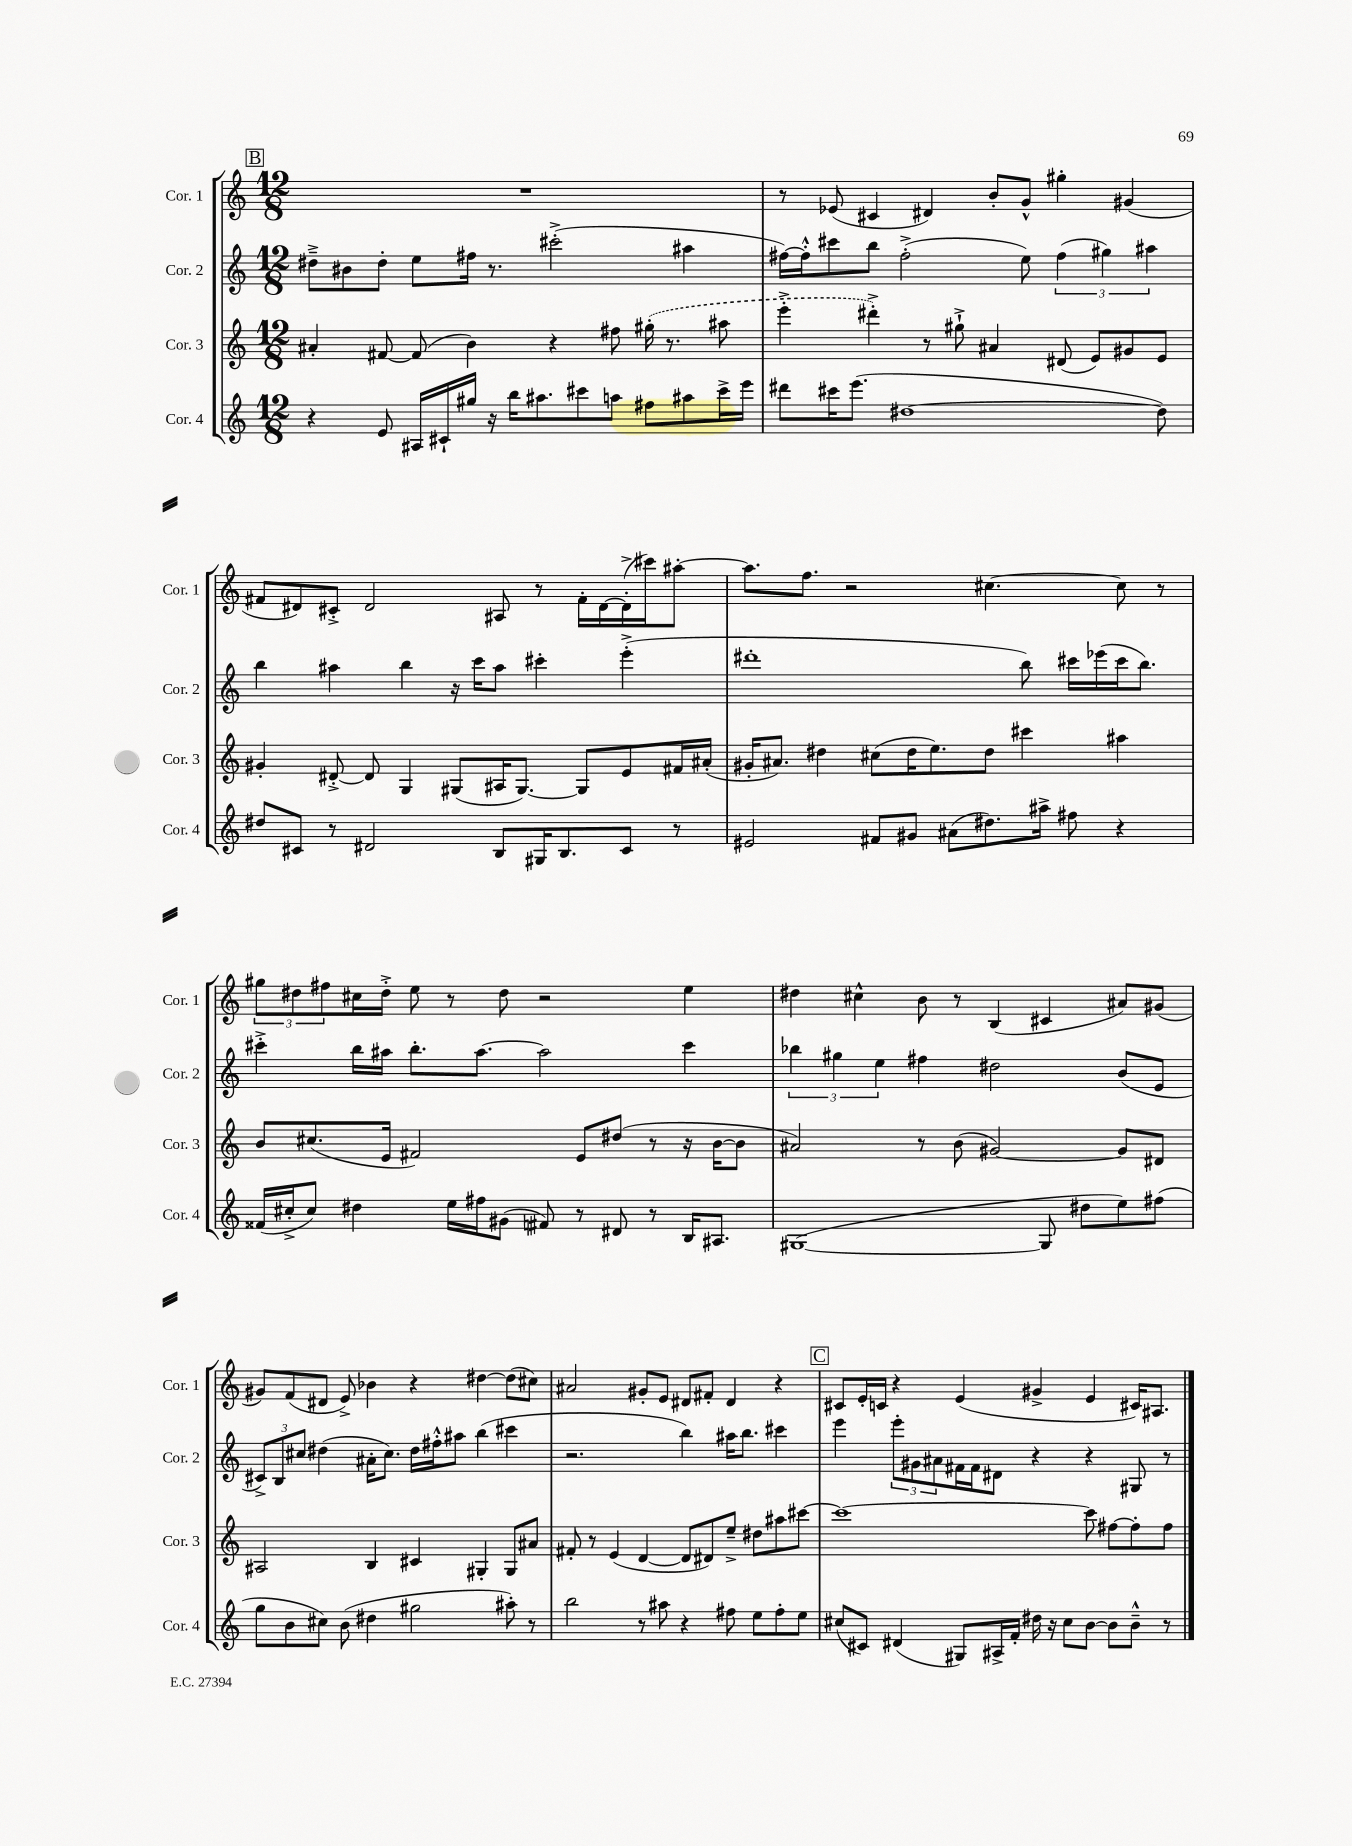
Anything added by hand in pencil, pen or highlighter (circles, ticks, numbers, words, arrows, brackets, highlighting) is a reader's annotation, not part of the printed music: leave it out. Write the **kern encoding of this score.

**kern	**kern	**kern	**kern
*part4	*part3	*part2	*part1
*staff4	*staff3	*staff2	*staff1
*I"Cor. 4	*I"Cor. 3	*I"Cor. 2	*I"Cor. 1
*I'Cor. 4	*I'Cor. 3	*I'Cor. 2	*I'Cor. 1
*clefG2	*clefG2	*clefG2	*clefG2
*k[]	*k[]	*k[]	*k[]
*M12/8	*M12/8	*M12/8	*M12/8
!!LO:REH:place=s1:t=B
=13	=13	=13	=13
4r	4a#X'/	8dd#X~^\L	1.r
.	.	8b#X\	.
8e/	[8f#X/	8dd#'\J	.
16A#X/LL	(8f#/]	8ee\L	.
16c#X`/	.	.	.
16gg#X/JJ	4b\)	16ff#X\Jk	.
16r	.	8.r	.
16bb\KL	.	.	.
8.aa#X\	.	.	.
.	4r	(2ccc#X'^\	.
8ccc#X\	.	.	.
8aan\J	8ff#X\	.	.
8ff#X\L	(16gg#X'\	.	.
.	8.r	.	.
8aa#X\	.	4aa#X\	.
16ccc#^\L	8aa#X\	.	.
16eee\JJ	.	.	.
=14	=14	=14	=14
8ddd#X\L	4eee'^\	[16ff#X\LL)	8r
.	.	16ff#'^^\J]	.
16ccc#X\K	.	8ccc#X\	(8e-X/
(8.eee\J	.	.	.
.	4ddd#X'^\)	8bb\J	4c#X/
[1dd#X	.	(2ff#'^\	.
.	8r	.	4d#X/)
.	8gg#X`^\	.	.
.	4a#X/	.	8b'/L
.	.	8ee\)	8g^^/J
.	(8d#X/	(6ff#\	4gg#X'\
.	8e/L)	.	.
.	.	6gg#X\)	.
.	8g#X/	.	(4g#X/
.	.	6aa#X\	.
8dd#\])	8e/J	.	.
!!LO:LB:g=z
=15	=15	=15	=15
8dd#X/L	4g#X'/	4bb\	8f#X/L
8c#X/J	.	.	8d#X/)
8r	[8d#X'^/	4aa#X\	8c#X'^/J
2d#X/	8d#/]	.	2d#/
.	4G/	4bb\	.
.	(8G#X/L	16r	.
.	.	16ccc\KL	.
8B/L	16A#X/K	8aa#\J	8A#X/
.	[8.G#/J)	.	.
16G#X/K	.	4ccc#X'\	8r
8.B/	.	.	.
.	8G#/L]	.	16f#'\LL
.	.	.	[16d#\
8c#/J	8e/	(4eee'^\	(16d#'^\]
.	.	.	16ccc#X\J)
8r	16f#X/L	.	[8aa#X'\J
.	(16a#X'/JJ	.	.
=16	=16	=16	=16
2e#X/	16g#X'/KL	1ddd#X'	8.aa#\L]
.	8.a#X/J)	.	.
.	.	.	8.ff\J
.	4dd#X\	.	.
.	.	.	2r
8f#X/L	(8cc#X\L	.	.
8g#X/J	16dd#\K	.	.
.	8.ee\)	.	.
(8a#X\L	.	.	.
8.dd#X\)	8dd#\J	.	[4.cc#X\
.	4ccc#X\	8bb\)	.
16aa#X^\Jk	.	.	.
8ff#X\	.	16ccc#X\LL	.
.	.	(16eee-X\	.
4r	4aa#X\	16ccc#\J	8cc#\]
.	.	8.bb\J)	.
.	.	.	8r
!!LO:LB:g=z
=17	=17	=17	=17
(16f##X/LL	8b/L	4ccc#X'^\	12gg#X\L
16cc#X'^/J	.	.	.
.	.	.	12dd#X\
8cc#/J)	(8.cc#X/	.	.
.	.	.	12ff#X\
4dd#X\	.	16bb\LL	16cc#X\L
.	16e/Jk	16aa#X\JJ	16dd#'^\JJ
.	2f#X/)	8.bb'\L	8ee\
16ee\LL	.	.	8r
16ff#X\J	.	[8.aa#\J	.
(8g#X\J	.	.	8dd#\
8f#X/)	.	2aa#\]	2r
8r	8e/L	.	.
8d#X/	(8dd#X/J	.	.
8r	8r	.	.
16B/KL	16r	4ccc#\	4ee\
8.A#X/J	[16b\KL	.	.
.	8b\J]	.	.
=18	=18	=18	=18
([1G#X	2a#X/)	6bb-X\	4dd#X\
.	.	6gg#X\	.
.	.	.	4cc#X^^\
.	.	6ee\	.
.	8r	4ff#X\	8b\
.	(8b\	.	8r
.	[2g#X/)	2dd#X\	(4B/
8G#/]	.	.	4c#X/
8dd#X\L	.	.	.
8ee\)	8g#/L]	(8b/L	8a#X/L)
(8ff#X\J	8d#X/J	8e/J	(8g#X/J
!!LO:LB:g=z
=19	=19	=19	=19
8gg\L	2A#X/	12c#X^/L)	8g#X/L)
.	.	12B/	.
8b\	.	.	(8f/
.	.	12cc#X/J	.
8cc#X\J)	.	(4dd#X\	8d#X/J
(8b\	.	.	8e^/)
4dd#X\	4B/	16a#X'\KL	4b-X\
.	.	8.cc#\J)	.
2gg#X\	4c#X/	16dd#\LL	4r
.	.	16ff#X'^^\J	.
.	.	8aa#X\J	.
.	4G#X'/	(4bb\	[4dd#X\
8aa#X'\)	8G#/L	4ccc#X\	(8dd#\L]
8r	8a#X/J	.	8cc#X\J)
=20	=20	=20	=20
2bb\	8f#X'/	2.r	2a#X/
.	8r	.	.
.	(4e/	.	.
8r	[4d/	.	8g#X'/L
8aa#X\	.	.	8e/J
4r	8d/L]	4bb\)	8d#X/L
.	8d#X/)	.	8f#X'/J
8ff#X\	8ee~^/J	16aa#X\KL	4d#/
.	.	8.bb\J	.
8ee\L	8dd#X\L	.	.
8ff#'\	8aa#X\	4ccc#X\	4r
8ee\J	[8ccc#X\J	.	.
!!LO:REH:place=s1:t=C
=21	=21	=21	=21
(8cc#X/L	1ccc#_	4eee\	8c#X/L
8c#X/J)	.	.	16e'/L
.	.	.	16cn/JJ
(4d#X/	.	12eee'\L	4r
.	.	12g#X\	.
.	.	12a#X\	.
8G#X/L)	.	16f#X\L	(4e/
.	.	16f#\J	.
16A#X^/L	.	8d#X\J	.
16f'/JJ	.	.	.
16dd#X\	.	4r	4g#X^/
16r	.	.	.
8cc#\L	.	.	.
[8b\J	8ccc#\]	4r	4e/
8b\L]	[8ff#X\L	.	.
8b~^^\J	8ff#'\]	8G#X/	16c#X/KL)
.	.	.	8.A#X/J
8r	8ff#\J	8r	.
==	==	==	==
*-	*-	*-	*-
